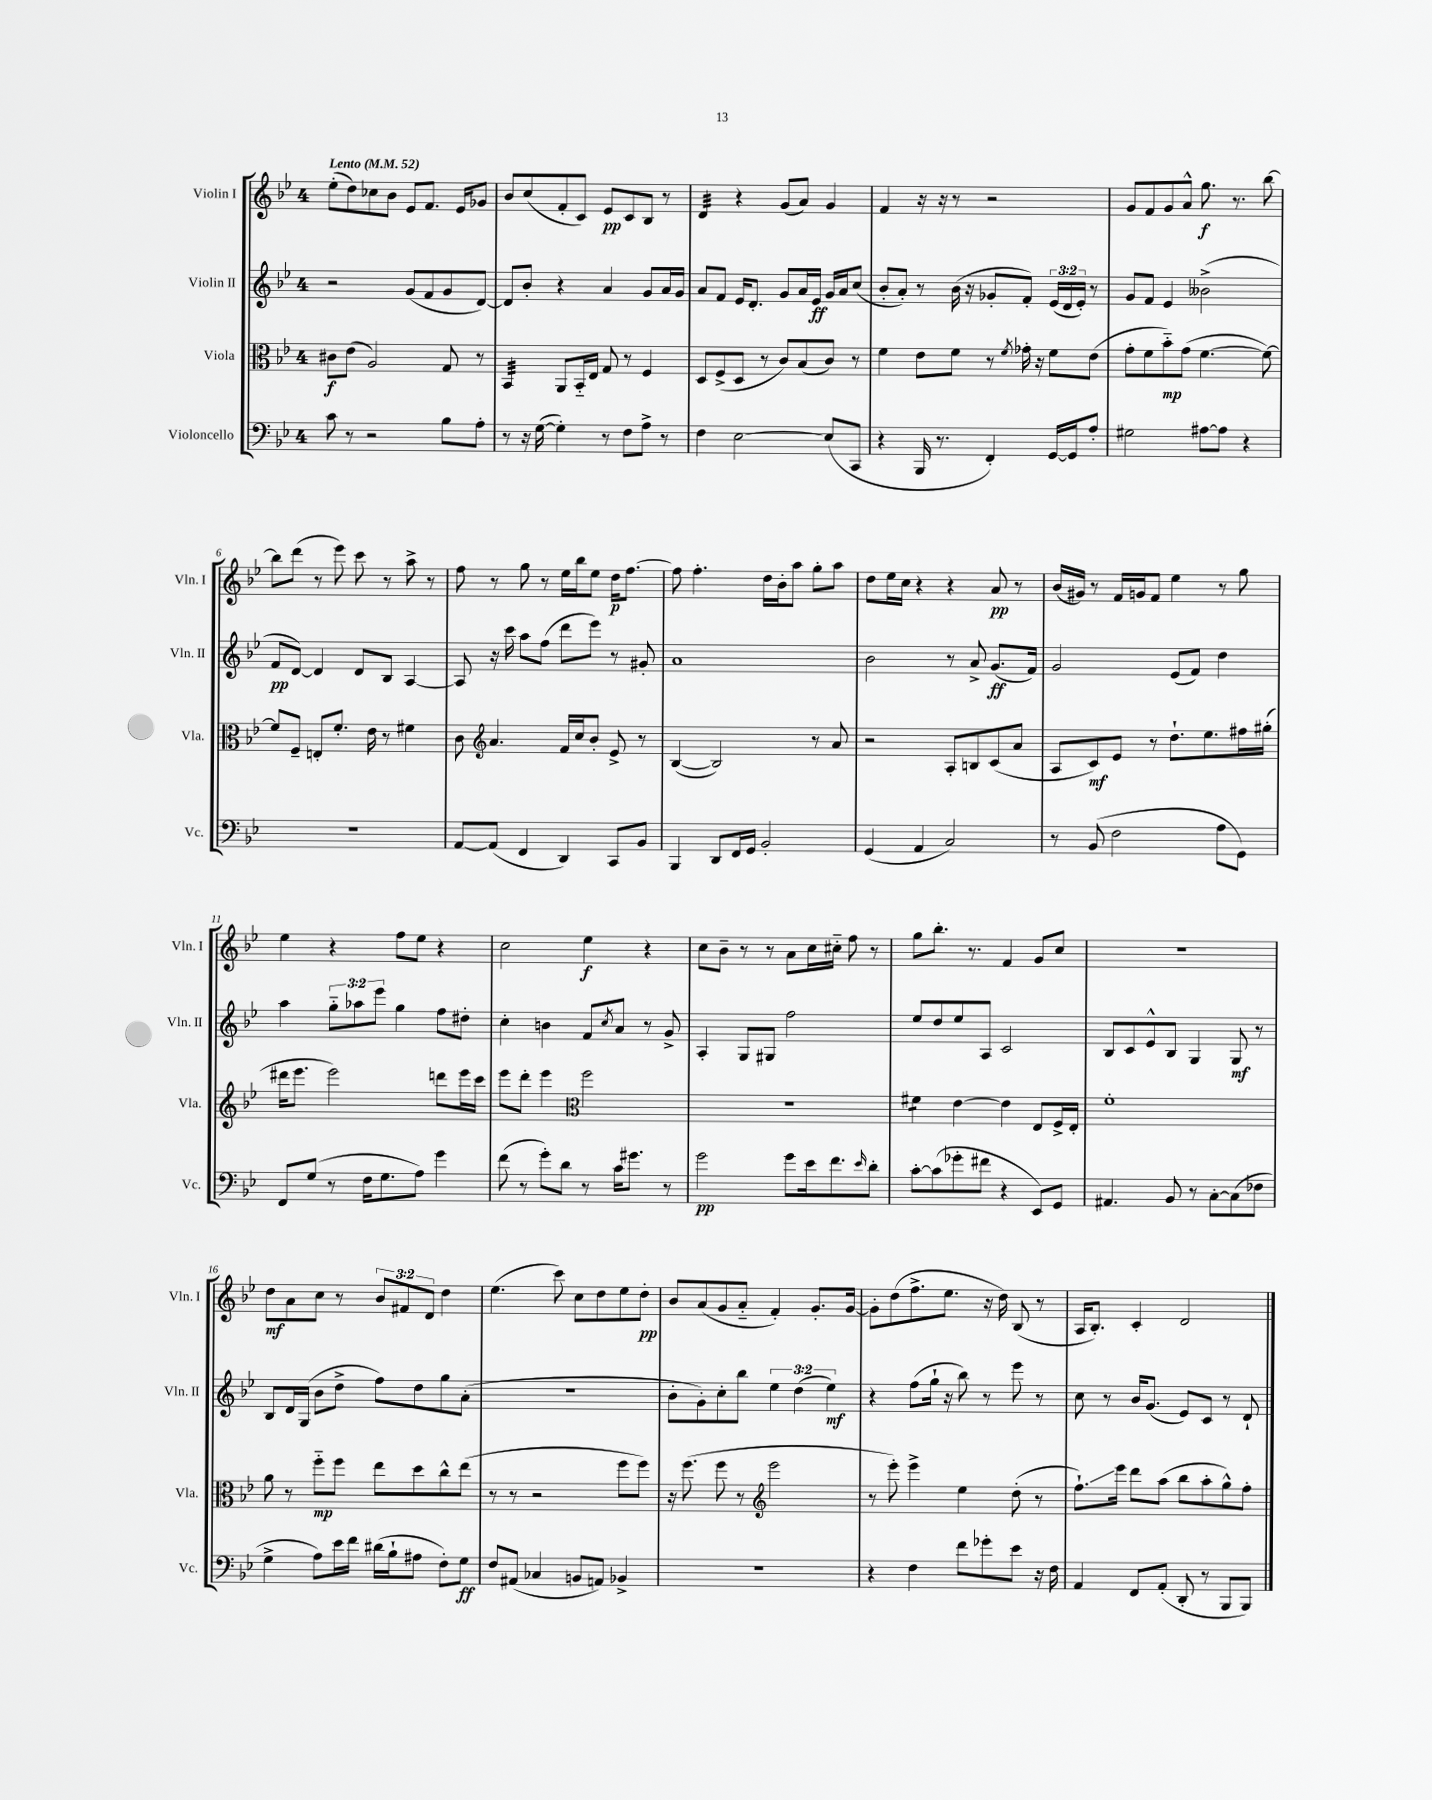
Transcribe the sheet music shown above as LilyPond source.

<<
\new StaffGroup <<
\new Staff = "s0" \with { instrumentName = "Violin I" shortInstrumentName = "Vln. I" } {
    \clef treble \key bes \major \once \override Staff.TimeSignature.style = #'single-digit \time 4/4 \override Staff.TupletNumber.text = #tuplet-number::calc-fraction-text \tempo "Lento" 4 = 52
    ees''8-.( d''8) ces''8 bes'8 ees'8 f'8. ees'16 ges'8 |
    bes'8 c''8( f'8-. c'8) ees'8\pp c'8 bes8 r8 |
    d'4:32 r4 g'8( a'8) g'4 |
    f'4 r16 r16 r8 r2 |
    g'8 f'8 g'8 a'8-^ g''8.\f r8. bes''8~ |
    bes''8 d'''8( r8 ees'''8) c'''8 r8 a''8-> r8 |
    f''8 r8 g''8 r8 ees''16 bes''16 ees''8 d''16\p f''8.~ |
    f''8 f''4.-. d''16 bes'16-. a''8 g''8-. a''8 |
    d''8 ees''16 c''16 r4 r4 a'8\pp r8 |
    bes'16( gis'16) r8 f'16 g'16 f'8 ees''4 r8 g''8 |
    ees''4 r4 f''8 ees''8 r4 |
    c''2 ees''4\f r4 |
    c''8 bes'8-- r8 r8 a'8 c''16 cis''16-_ f''8 r8 |
    g''8 bes''8.-. r8. f'4 g'8 c''8 |
    R1 |
    d''8\mf a'8 c''8 r8 \tuplet 3/2 { bes'8 fis'8 d'8 } d''4 |
    ees''4.( c'''8) c''8 d''8 ees''8 d''8-.\pp |
    bes'8 a'8( g'8 a'8-_ f'4-.) g'8.-. g'16~ |
    g'8-. d''8( f''8.-> ees''8. r16 d''16) bes8( r8 |
    a16 bes8.-.) c'4-. d'2 \bar "|." |
}
\new Staff = "s1" \with { instrumentName = "Violin II" shortInstrumentName = "Vln. II" } {
    \clef treble \key bes \major \once \override Staff.TimeSignature.style = #'single-digit \time 4/4 \override Staff.TupletNumber.text = #tuplet-number::calc-fraction-text
    r2 g'8( f'8 g'8 d'8~) |
    d'8 bes'8-. r4 a'4 g'8 a'16 g'16 |
    a'8 f'8 ees'16 d'8.-. g'8 a'16 ees'16\ff g'16 a'16 c''8( |
    bes'8-. a'8-.) r8 bes'16( r16 ges'8-. f'8-.) \tuplet 3/2 { ees'16( d'16 ees'16-.) } r8 |
    g'8 f'8 ees'4 beses'2->( |
    f'8\pp d'8~) d'4 d'8 bes8 a4~ |
    a8 r16 c'''16 a''8 f''8( d'''8 ees'''8) r8 gis'8-. |
    a'1 |
    bes'2 r8 a'8-> g'8.\ff( f'16) |
    g'2 ees'8( f'8) d''4 |
    a''4 \tuplet 3/2 { g''8-_ aes''8 ees'''8 } g''4 f''8 dis''8-. |
    c''4-. b'4 f'8 \acciaccatura { c''8 } a'8 r8 g'8-> |
    a4-. g8 gis8 f''2 |
    ees''8 d''8 ees''8 a8 c'2 |
    bes8 c'8 ees'8-^ bes8 g4 g8\mf r8 |
    bes8 d'16 g16( bes'8 d''8-> f''8) d''8 g''8 a'8-.( |
    R1 |
    bes'8-. g'8-.) c''8-. bes''8 \tuplet 3/2 { ees''4 d''4( ees''4\mf) } |
    r4 f''8( g''16-! r16 bes''8) r8 ees'''8 r8 |
    c''8 r8 bes'16 g'8.( ees'8) c'8 r8 d'8-! \bar "|." |
}
\new Staff = "s2" \with { instrumentName = "Viola" shortInstrumentName = "Vla." } {
    \clef alto \key bes \major \once \override Staff.TimeSignature.style = #'single-digit \time 4/4
    cis'8\f ees'8( a2) g8 r8 |
    bes,4:32 a,8 bes,16-_ ees16 g8 r8 f4 |
    d8 f8->( d8 r8 c'8) bes8( c'8) r8 |
    f'4 ees'8 f'8 r8 \acciaccatura { f'8 } ges'16-. r16 f'8 ees'8( |
    g'8-. f'8 bes'8-_\mp) g'8( f'4.~ f'8~) |
    f'8 f8-- e8-. f'8.-. ees'16 r8 fis'4 |
    c'8 \clef treble a'4. f'16 c''16 bes'8-. ees'8-> r8 |
    bes4~( bes2) r8 a'8 |
    r2 a8-. b8 c'8( a'8 |
    a8 c'8\mf) ees'8 r8 d''8.-! ees''8. fis''16 gis''16-.( |
    dis'''16 ees'''8. ees'''2) d'''8 ees'''16 c'''16 |
    ees'''8 d'''8-. ees'''4 \clef alto f''2 |
    R1 |
    fis'4:8 ees'4~ ees'4 ees8 f16-> ees16-. |
    f'1-. |
    a'8 r8 f''8-_\mp f''8 ees''8 d''8 c''8-^ ees''8( |
    r8 r8 r2 f''8 f''8) |
    r16 f''8.( f''8 r8 \clef treble ees'''2 |
    r8 ees'''8-.) ees'''4-> ees''4 d''8-.( r8 |
    f''8.-!\glissando) ees'''16 d'''8 a''8( bes''8 a''8-. g''8-^) f''8-. \bar "|." |
}
\new Staff = "s3" \with { instrumentName = "Violoncello" shortInstrumentName = "Vc." } {
    \clef bass \key bes \major \once \override Staff.TimeSignature.style = #'single-digit \time 4/4
    c'8 r8 r2 bes8 a8-. |
    r8 r16 g16~( g4-.) r8 f8 a8-> r8 |
    f4 ees2~ ees8( c,8 |
    r4 bes,,16 r8. f,4-.) g,16~ g,16 a8-. |
    gis2 ais8~ ais8 r4 |
    R1 |
    a,8~ a,8( f,4 d,4) c,8 bes,8 |
    bes,,4 d,8 f,16 g,16 bes,2-. |
    g,4( a,4 c2) |
    r8 bes,8( f2 a8 g,8) |
    f,8 g8( r8 f16 g8. a8) g'4 |
    f'8( r8 g'8-.) d'8 r8 c'16 gis'8. r8 |
    g'2\pp g'8 ees'16 f'8. \grace { ees'16 } d'8-. |
    c'8~-. c'8( ges'8-. fis'8 r4 ees,8) g,8 |
    ais,4. bes,8 r8 c8~-. c8( fes8 |
    g4-> a8) ees'16 f'16 dis'16( bes16-! ais8 f8-.) g8\ff |
    f8 ais,8( ces4 b,8 a,8) bes,4-> |
    R1 |
    r4 f4 f'8 ges'8-. ees'8 r16 f16 |
    a,4 f,8 a,8-.( d,8-. r8 bes,,8 bes,,8) \bar "|." |
}
>>
>>
